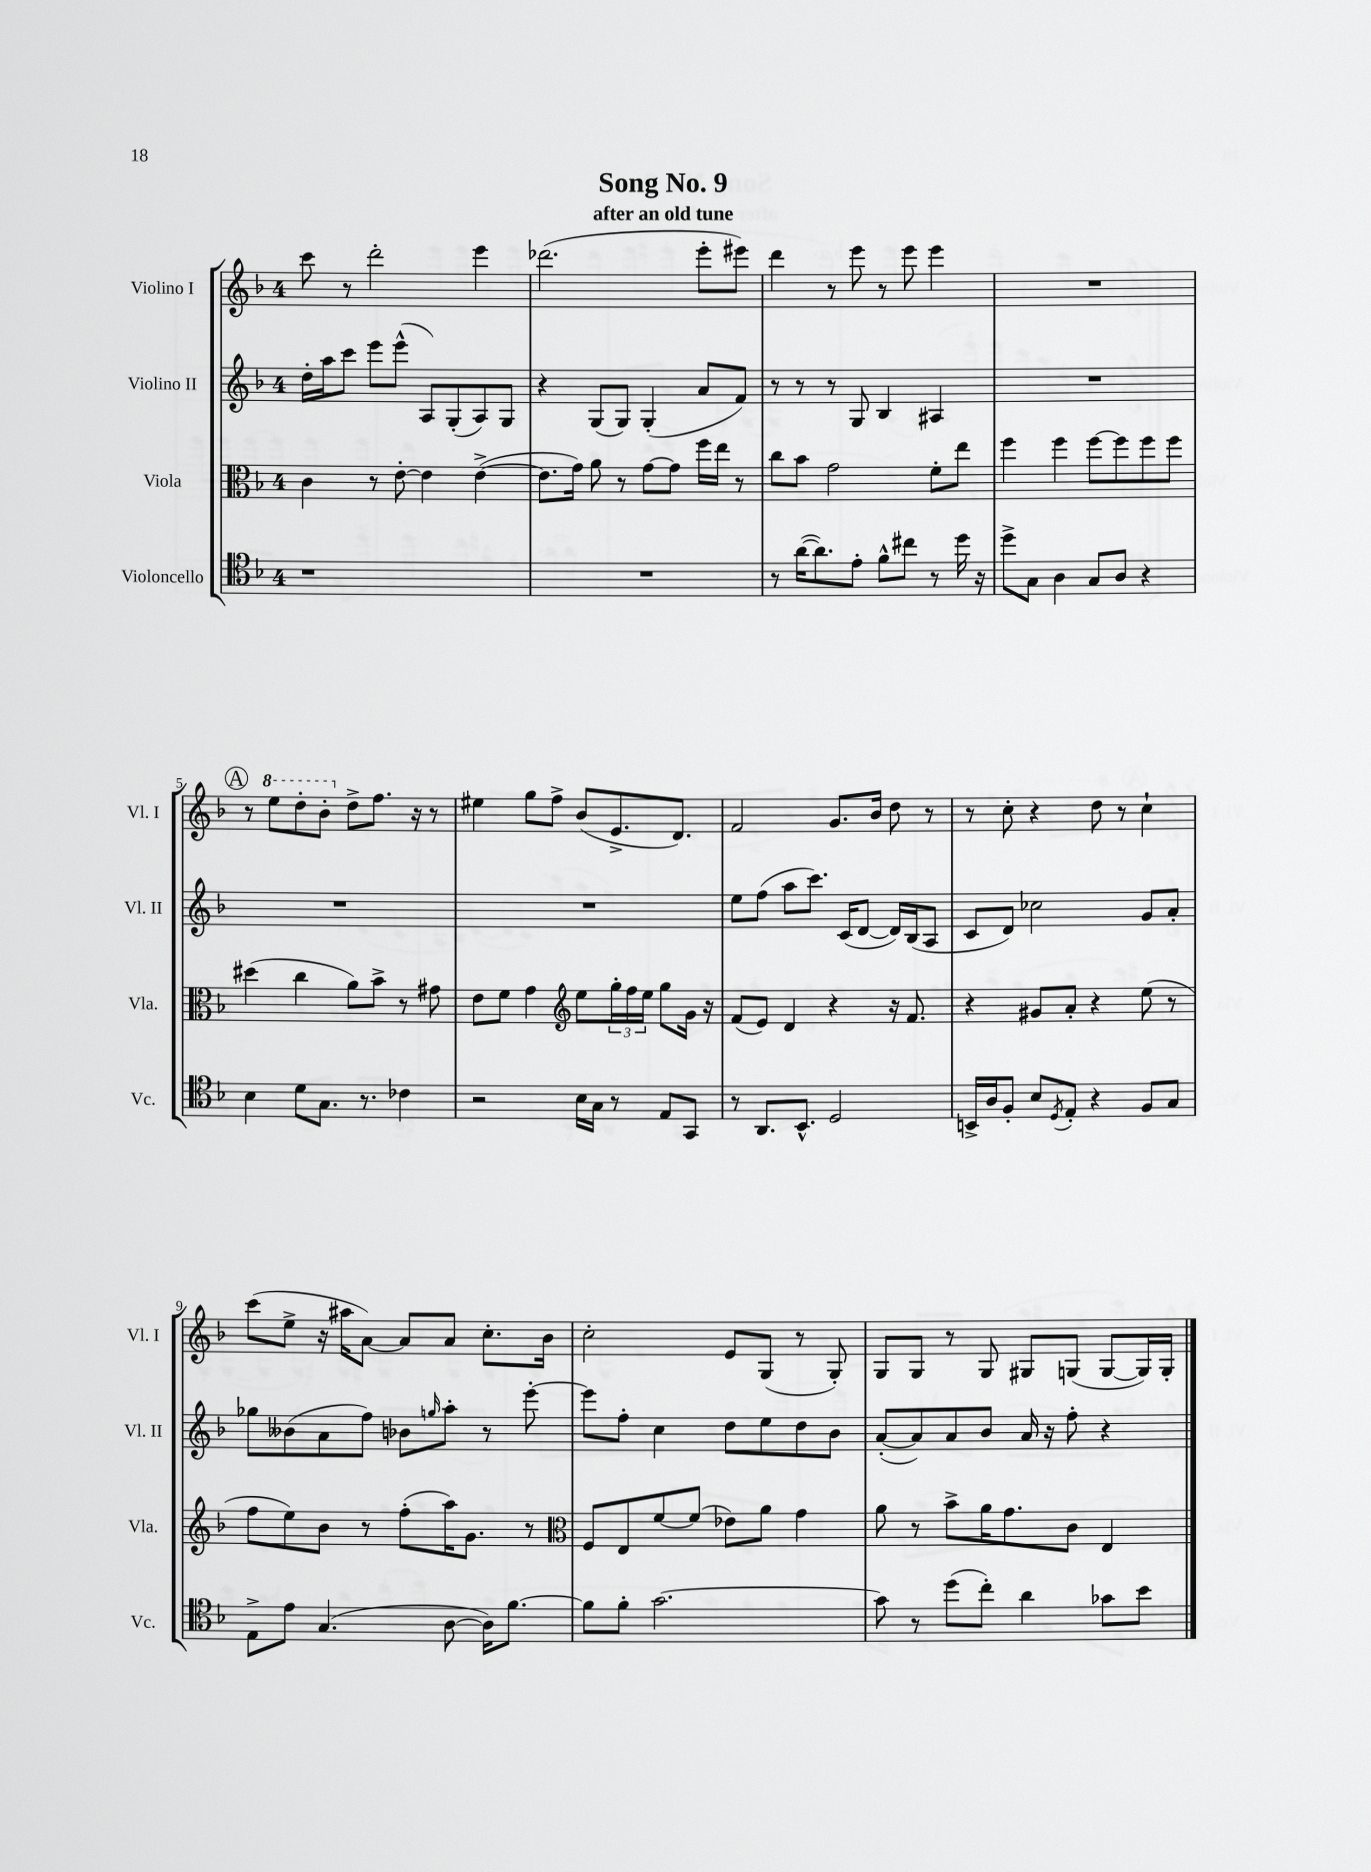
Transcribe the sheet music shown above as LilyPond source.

\header { title = "Song No. 9" subtitle = "after an old tune" }
<<
\new StaffGroup <<
\new Staff = "s0" \with { instrumentName = "Violino I" shortInstrumentName = "Vl. I" } {
    \clef treble \key f \major \once \override Staff.TimeSignature.style = #'single-digit \time 4/4
    c'''8 r8 d'''2-. e'''4 |
    des'''2.( e'''8-. eis'''8) |
    d'''4 r8 e'''8 r8 e'''8 e'''4 |
    R1 |
    \mark \markup { \circle "A" } r8 \ottava #1 e'''8 d'''8-. bes''8-. \ottava #0 d''8-> f''8. r16 r8 |
    eis''4 g''8 f''8-> bes'8( e'8.-> d'8.) |
    f'2 g'8. bes'16 d''8 r8 |
    r8 c''8-. r4 d''8 r8 c''4-! |
    c'''8( e''8-> r16 ais''16 a'8~) a'8 a'8 c''8.-. bes'16 |
    c''2-. e'8 g8( r8 g8-.) |
    g8 g8 r8 g8 gis8 g8( g8~ g16) g16-. \bar "|." |
}
\new Staff = "s1" \with { instrumentName = "Violino II" shortInstrumentName = "Vl. II" } {
    \clef treble \key f \major \once \override Staff.TimeSignature.style = #'single-digit \time 4/4
    d''16-. a''16 c'''8 e'''8 e'''8-^( a8) g8-.( a8) g8 |
    r4 g8( g8) g4-.( a'8 f'8) |
    r8 r8 r8 g8 bes4 ais4 |
    R1 |
    \mark \markup { \circle "A" } R1 |
    R1 |
    e''8 f''8( a''8 c'''8.) c'16( d'8~ d'16) bes16( a8 |
    c'8 d'8) ces''2 g'8 a'8-. |
    ges''8 beses'8( a'8 f''8) bes'8 \grace { g''16 } a''8-. r8 e'''8~-. |
    e'''8 f''8-. c''4 d''8 e''8 d''8 bes'8 |
    a'8~-.( a'8) a'8 bes'8 a'16 r16 f''8-. r4 \bar "|." |
}
\new Staff = "s2" \with { instrumentName = "Viola" shortInstrumentName = "Vla." } {
    \clef alto \key f \major \once \override Staff.TimeSignature.style = #'single-digit \time 4/4
    c'4 r8 e'8~-. e'4 e'4~->( |
    e'8. g'16) a'8 r8 g'8~ g'8 f''16 e''16 r8 |
    c''8 bes'8 g'2 f'8-. e''8 |
    f''4 f''4 f''8~ f''8 f''8 f''8 |
    \mark \markup { \circle "A" } dis''4( c''4 a'8) bes'8-> r8 gis'8 |
    e'8 f'8 g'4 \clef treble e''8 \tuplet 3/2 { g''16-. f''16 e''16 } g''8 g'16 r16 |
    f'8( e'8) d'4 r4 r16 f'8. |
    r4 gis'8 a'8-. r4 e''8( r8 |
    f''8 e''8) bes'8 r8 f''8-.( a''16) g'8. r8 |
    \clef alto f8 e8 f'8~ f'8( ees'8) a'8 g'4 |
    a'8 r8 bes'8-> a'16 g'8. c'8 e4 \bar "|." |
}
\new Staff = "s3" \with { instrumentName = "Violoncello" shortInstrumentName = "Vc." } {
    \clef tenor \key f \major \once \override Staff.TimeSignature.style = #'single-digit \time 4/4
    r1 |
    R1 |
    r8 a'16~( a'8.) e'8-. f'8-^ cis''8 r8 d''16 r16 |
    d''8-> g8 a4 g8 a8 r4 |
    \mark \markup { \circle "A" } bes4 d'8 g8. r8. ces'4 |
    r2 bes16 g16 r8 e8 g,8 |
    r8 a,8. bes,8.-^ d2 |
    b,16-> a16 f8-. bes8 \acciaccatura { d8 } e8-. r4 f8 g8 |
    e8-> e'8 g4.( a8~ a16) f'8.~ |
    f'8 f'8-. g'2.~ |
    g'8 r8 d''8( c''8-.) a'4 ges'8 bes'8 \bar "|." |
}
>>
>>
